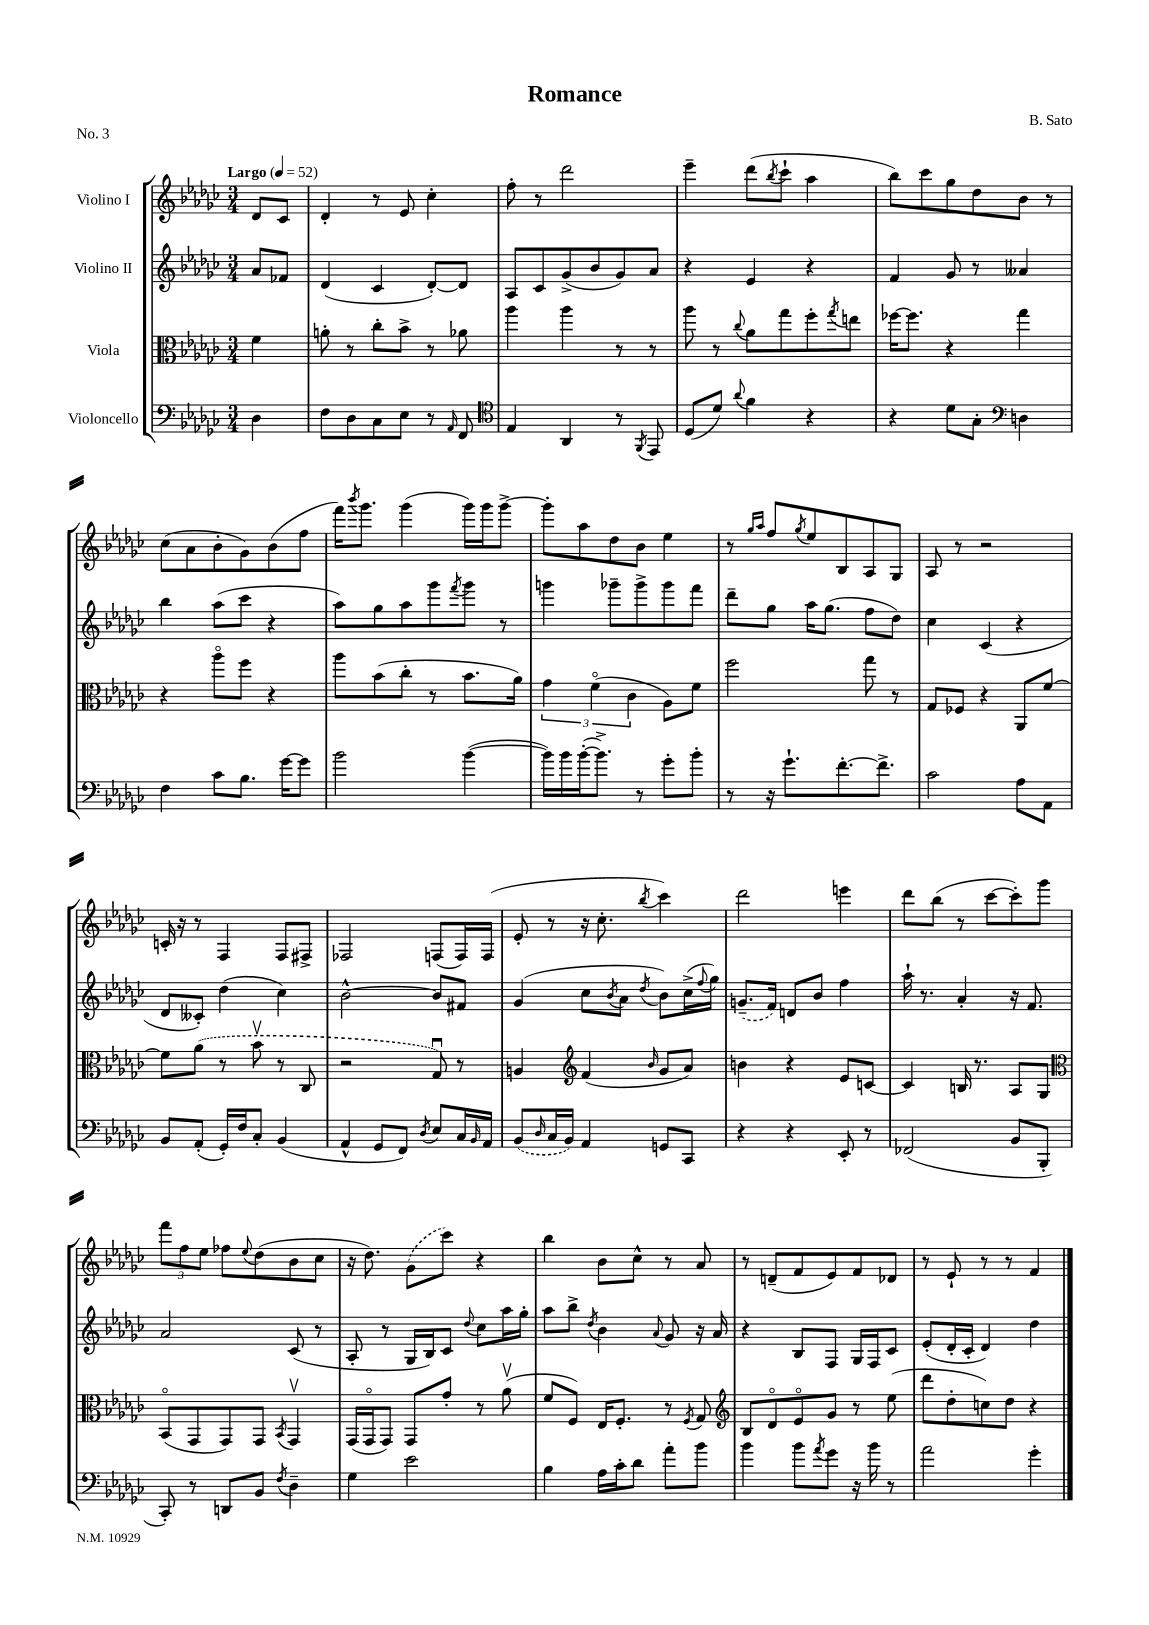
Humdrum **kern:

**kern	**kern	**kern	**kern
*staff4	*staff3	*staff2	*staff1
*clefF4	*clefC3	*clefG2	*clefG2
*k[b-e-a-d-g-c-]	*k[b-e-a-d-g-c-]	*k[b-e-a-d-g-c-]	*k[b-e-a-d-g-c-]
*M3/4	*M3/4	*M3/4	*M3/4
*MM52	*MM52	*MM52	*MM52
4D-	4f	8a-	8d-
.	.	8f-	8c-
=	=	=	=
8F	8a'	(4d-	4d-'
8D-	8r	.	.
8C-	8cc-'	4c-	8r
8E-	8b-^	.	8e-
8r	8r	[8d-')	4cc-'
16qqAA-	.	.	.
8FF	8a-	8d-]	.
=	=	=	=
*clefC4	*	*	*
4E-	4aa-	8A-	8ff'
.	.	8c-	8r
4AA-	4aa-	(8g-^	2ddd-
.	.	8b-	.
8r	8r	8g-)	.
8qFF	.	.	.
8EE-	8r	8a-	.
=	=	=	=
(8D-	8aa-	4r	4eee-~
8d-)	8r	.	.
8qqa-	8qqcc-	.	.
4f	8a-	4e-	(8ddd-
.	.	.	8qbb-
.	8gg-	.	8ccc-`
4r	8ff'	4r	4aa-
.	8qgg-	.	.
.	8ee	.	.
=	=	=	=
4r	[16ff-	4f	8bb-)
.	8.ff-]	.	.
.	.	.	8ccc-
8d-	4r	8g-	8gg-
8G-'	.	8r	8dd-
*clefF4	*	*	*
4D	4gg-	4a--	8b-
.	.	.	8r
=	=	=	=
4F	4r	4bb-	(8cc-
.	.	.	8a-
8c-	8aa-o	(8aa-	8b-'
8.B-	8ff	8ccc-	8g-)
.	4r	4r	(8b-
[16g-	.	.	.
8g-]	.	.	8ff
=	=	=	=
2b-	8aa-	8aa-)	16fff)
.	.	.	8qbbb-
.	.	.	8.ggg-
.	(8b-	8gg-	.
.	8cc-'	8aa-	(4ggg-
.	8r	8ggg-	.
.	.	8qfff	.
([4b-	8.b-	8ggg-	16ggg-)
.	.	.	16ggg-
.	.	8r	[8ggg-^
.	16a-)	.	.
=	=	=	=
16b-])	6g-	4ggg	8ggg-']
16b-	.	.	.
([16b-'	.	.	8aa-
.	(6fo	.	.
8.b-^])	.	.	.
.	.	8ggg-~	8dd-
.	6c-	.	.
8r	.	8ggg-^	8b-
8g-'	8A-)	8ggg-	4ee-
8b-'	8f	8fff	.
=	=	=	=
8r	2ff	8ddd-~	8r
.	.	.	16qqgg-
.	.	.	16qqaa-
16r	.	8gg-	8ff
8.g-`	.	.	.
.	.	.	8qgg-
.	.	16aa-	8ee-
.	.	(8.gg-	.
[8.f'	.	.	8B-
.	8gg-	8ff	8A-
8.f^]	.	.	.
.	8r	8dd-)	8G-
=	=	=	=
2c-	8G-	4cc-	8A-
.	8F-	.	8r
.	4r	(4c-	2r
8A-	8AA-	4r	.
8AA-	[8f	.	.
=	=	=	=
8BB-	8f]	8d-	16c'
.	.	.	16r
(8AA-'	(8a-	8c--')	8r
16GG-')	8r	(4dd-	4F
16F	.	.	.
8C-'	8b-v	.	.
(4BB-	8r	4cc-)	8F
.	8C-	.	8F#^
=	=	=	=
4AA-^^	2r	[2b-^^	2F-
8GG-	.	.	.
8FF)	.	.	.
8qD-	.	.	.
8E-	8G-u)	8b-]	(8F
16C-	8r	8f#	16F)
16qqBB-	.	.	.
16AA-	.	.	(16F
=	=	=	=
(8BB-	4A	(4g-	8e-'
16qqD-	.	.	.
16C-	.	.	8r
16BB-)	.	.	.
*	*clefG2	*	*
4AA-	(4f	8cc-	16r
.	.	.	8.cc-'
.	.	8qb-	.
.	.	8a-	.
.	16qqb-	8qdd-	8qbb-
8GG	8g-	8b-)	4ccc-)
8CC-	8a-)	(16cc-^	.
.	.	8qqff	.
.	.	16gg-)	.
=	=	=	=
4r	4b	(8.g~	2ddd-
.	.	16f)	.
4r	4r	8d	.
.	.	8b-	.
8EE-'	8e-	4ff	4eee
8r	[8c	.	.
=	=	=	=
(2FF-	4c]	16aa-`	8ddd-
.	.	8.r	.
.	.	.	(8bb-
.	16B	4a-'	8r
.	8.r	.	.
.	.	.	[8ccc-
8BB-	8A-	16r	8ccc-'])
.	.	8.f	.
8BBB-'	8G-	.	8ggg-
=	=	=	=
*	*clefC3	*	*
8CC-')	(8BB-o	2a-	12fff
.	.	.	12ff
8r	8GG-	.	.
.	.	.	12ee-
8DD	8GG-)	.	8ff-
.	.	.	8qqee-
8BB-	8GG-	.	(8dd-
8qF	8qBB-	.	.
4D-~	4GG-v	(8c-	8b-
.	.	8r	8cc-
=	=	=	=
4G-	(16GG-	8A-'	16r
.	16GG-o	.	8.dd-)
.	8GG-)	8r	.
2e-	8GG-	16G-	(8g-
.	.	16B-)	.
.	8g-'	8c-	8ccc-)
.	.	8qqdd-	.
.	8r	8cc-	4r
.	(8a-v	16aa-	.
.	.	16gg-'	.
=	=	=	=
4B-	8f	8aa-	4bb-
.	8F)	8bb-^	.
.	.	8qdd-	.
16A-	16E-	4b-	8b-
16c-'	8.F'	.	.
8d-	.	.	8cc-^^
.	.	8qqa-	.
8a-'	8r	8g-	8r
.	8qF	.	.
8b-	8G-	16r	8a-
.	.	16a-	.
=	=	=	=
*	*clefG2	*	*
4b-	8B-	4r	8r
.	8d-o	.	(8d~
8b-	8e-o	8B-	8f
8qa-	.	.	.
8g-	8g-	8F	8e-)
16r	8r	16G-	8f
16b-	.	16F	.
8r	(8ee-	8c-	8d-
=	=	=	=
2a-	8ddd-	(8e-'	8r
.	8dd-'	16d-'	8e-`
.	.	16c-'	.
.	8cc)	4d-)	8r
.	8dd-	.	8r
4g-'	4r	4dd-	4f
==	==	==	==
*-	*-	*-	*-
